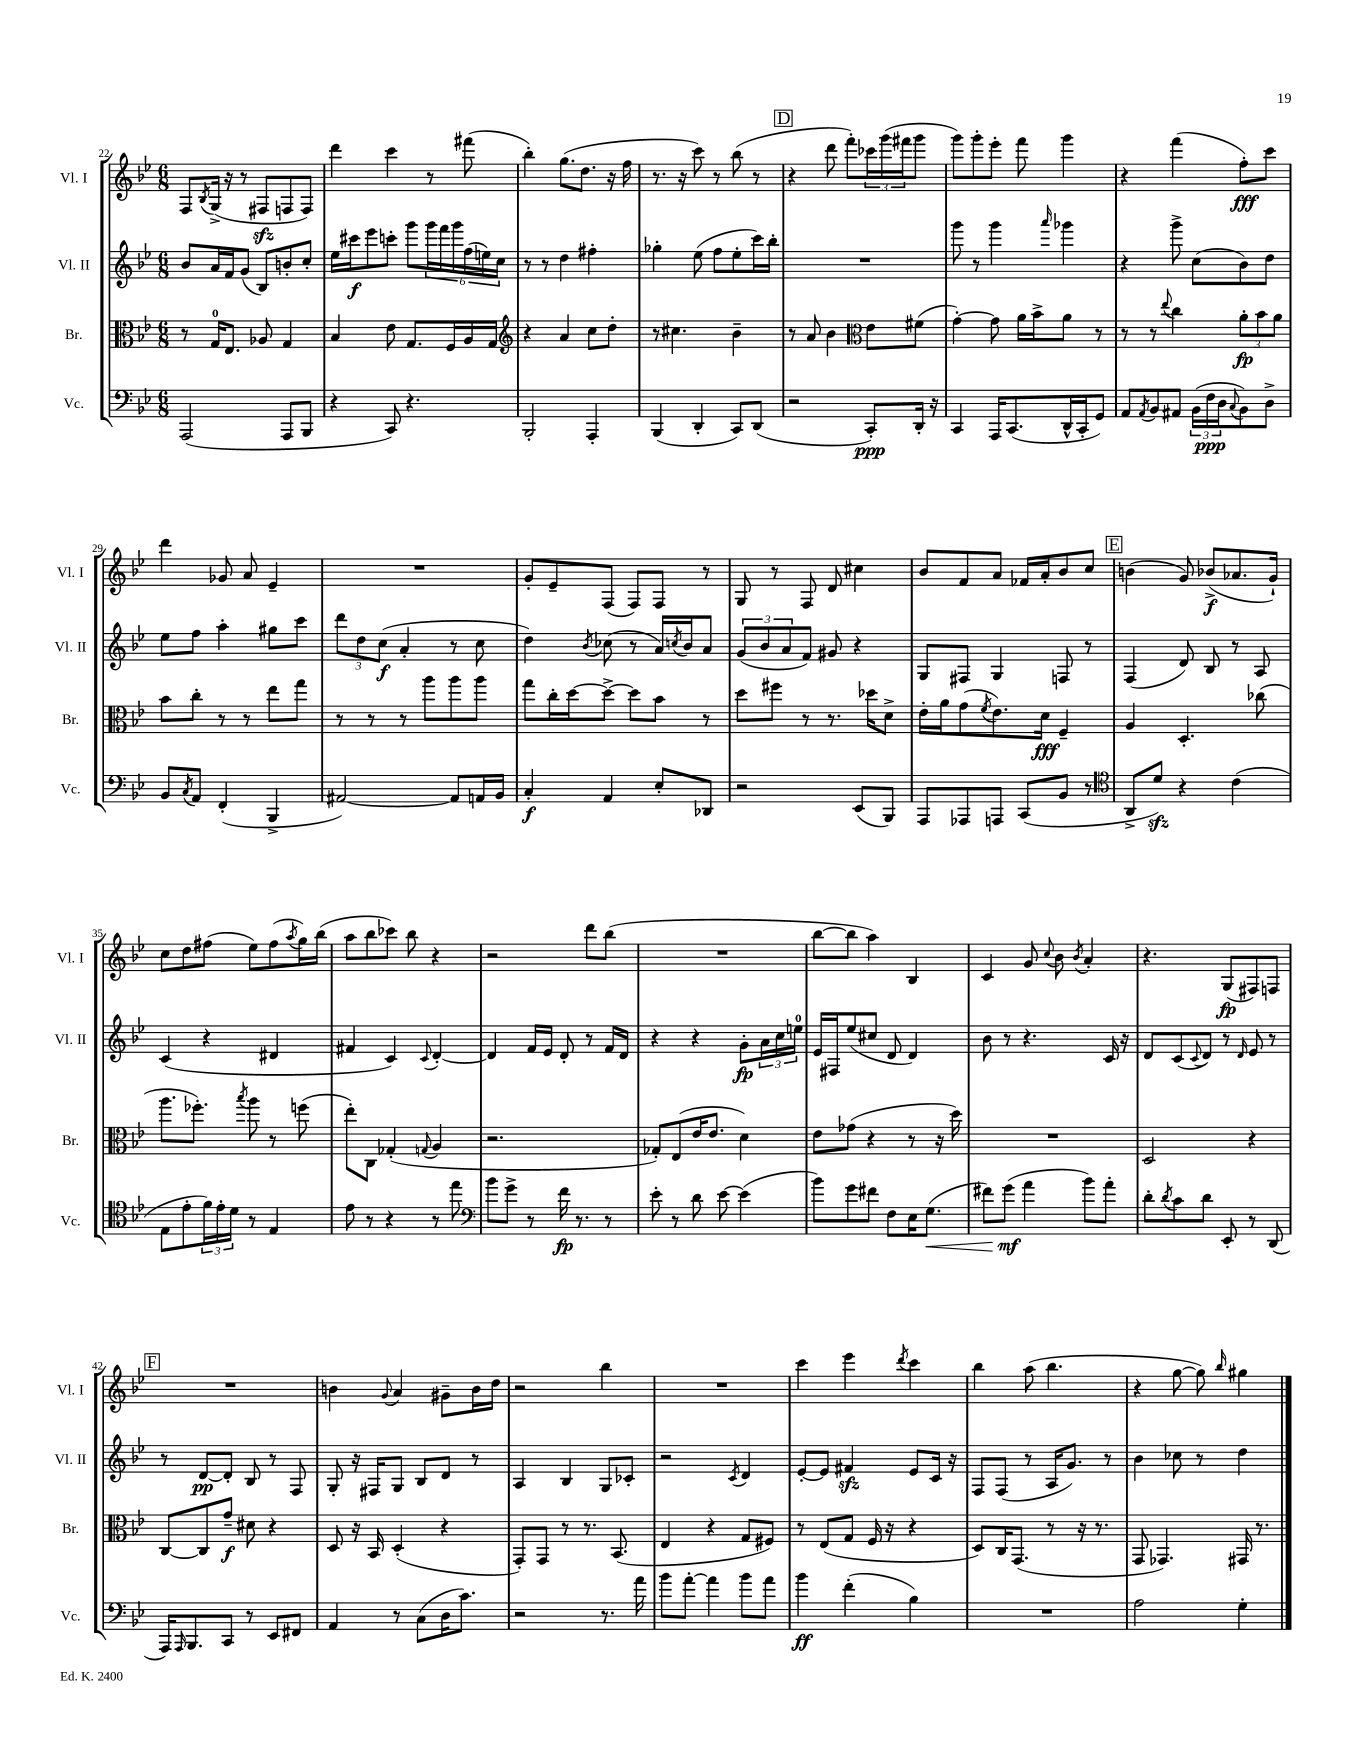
<<
\new StaffGroup <<
\new Staff = "s0" \with { instrumentName = "Vl. I" shortInstrumentName = "Vl. I" } {
    \clef treble \key bes \major \numericTimeSignature \time 6/8
    f8 \acciaccatura { bes8 } g16->( r16 r8 fis8\sfz f8 f8) |
    d'''4 c'''4 r8 fis'''8( |
    bes''4-.) g''8.( d''8. r16 f''16 |
    r8. r16 c'''8) r8 bes''8( r8 |
    \mark \markup { \box "D" } r4 d'''8 f'''8-.) \tuplet 3/2 { ces'''16 g'''16( fis'''16 } g'''8 |
    g'''8) g'''8-. ees'''8-. f'''8 g'''4 |
    r4 f'''4( f''8-.\fff) c'''8 |
    d'''4 ges'8 a'8 ees'4-- |
    R2. |
    g'8-. ees'8-- f8( f8) f8 r8 |
    g8 r8 f8 d'8 cis''4 |
    bes'8 f'8 a'8 fes'16 a'16-. bes'8 c''8 |
    \mark \markup { \box "E" } b'4( g'8) bes'8->\f( aes'8. g'16-!) |
    c''8 d''8 fis''8( ees''8) fis''8( \acciaccatura { a''8 } g''16) bes''16( |
    a''8 bes''8 ces'''8) bes''8 r4 |
    r2 d'''8 bes''8( |
    R2. |
    bes''8~ bes''8 a''4) bes4 |
    c'4 g'8 \appoggiatura { c''8 } bes'8 \acciaccatura { bes'8 } a'4-. |
    r4. g8\fp( fis8) f8 |
    \mark \markup { \box "F" } R2. |
    b'4 \appoggiatura { g'8 } a'4 gis'8-- b'16 d''16 |
    r2 bes''4 |
    R2. |
    c'''4 ees'''4 \acciaccatura { d'''8 } c'''4 |
    bes''4 a''8( bes''4. |
    r4 g''8~ g''8) \grace { bes''16 } gis''4 \bar "|." |
}
\new Staff = "s1" \with { instrumentName = "Vl. II" shortInstrumentName = "Vl. II" } {
    \clef treble \key bes \major \numericTimeSignature \time 6/8
    bes'8 a'16 f'16 g'8( bes8) b'8-. c''8-. |
    ees''16 cis'''16\f ees'''8 c'''8-. g'''8 \tuplet 6/4 { g'''16 f'''16 g'''16 f''16( e''16) c''16 } |
    r8 r8 d''4 fis''4-. |
    ges''4-. ees''8( f''8 ees''8-. c'''16) bes''16-. |
    \mark \markup { \box "D" } R2. |
    g'''8 r8 g'''4 \grace { a'''16 } ges'''4 |
    r4 g'''8-> c''8( bes'8) d''8 |
    ees''8 f''8 a''4-. gis''8 c'''8 |
    \tuplet 3/2 { d'''8 d''8 c''8\f( } a'4-. r8 c''8 |
    d''4) \acciaccatura { bes'8 } ces''8( r8 a'16) \acciaccatura { c''8 } bes'16 a'8 |
    \tuplet 3/2 { g'8( bes'8 a'8 } f'8) gis'8 r4 |
    g8 fis8 g4 f8 r8 |
    \mark \markup { \box "E" } f4( d'8) bes8 r8 a8 |
    c'4( r4 dis'4 |
    fis'4 c'4) \appoggiatura { c'8 } d'4~-. |
    d'4 f'16 ees'16 d'8-. r8 f'16 d'16 |
    r4 r4 g'8-.\fp \tuplet 3/2 { a'16 c''16 e''16-0 } |
    ees'16 fis16 ees''8( cis''8 d'8 d'4) |
    bes'8 r8 r4. c'16 r16 |
    d'8 c'8( \appoggiatura { c'8 } d'8) r8 \grace { d'16 } ees'8 r8 |
    \mark \markup { \box "F" } r8 d'8~\pp d'8-. bes8 r8 f8 |
    g8-. r16 fis16 g8 bes8 d'8 r8 |
    a4 bes4 g8 ces'8-. |
    r2 \acciaccatura { c'8 } d'4 |
    ees'8~-. ees'8 fis'4\sfz ees'8 c'16 r16 |
    f8 f8( r8 a16 g'8.) r8 |
    bes'4 ces''8 r8 d''4 \bar "|." |
}
\new Staff = "s2" \with { instrumentName = "Br." shortInstrumentName = "Br." } {
    \clef alto \key bes \major \numericTimeSignature \time 6/8
    r8 g16-0 ees8. aes8 g4 |
    bes4 ees'8 g8. f16 a16 g16 |
    \clef treble r4 a'4 c''8 d''8-. |
    r8 cis''4. bes'4-- |
    \mark \markup { \box "D" } r8 a'8 bes'4 \clef alto ees'8 fis'8( |
    g'4~-.) g'8 a'16 bes'16-> a'8 r8 |
    r8 r8 \appoggiatura { ees''8 } c''4 \tuplet 3/2 { a'8-.\fp bes'8 a'8 } |
    bes'8 c''8-. r8 r8 ees''8 g''8 |
    r8 r8 r8 a''8 a''8 a''8 |
    g''8 c''16-. d''16~ d''8~-> d''8 bes'8 r8 |
    d''8 fis''8 r8 r8. des''16 d'8-> |
    ees'16-. a'16 g'8( \acciaccatura { f'8 } ees'8.) d'16\fff f4-- |
    \mark \markup { \box "E" } a4 d4.-. ces''8( |
    a''8. fes''8.-.) \acciaccatura { bes''8 } a''8 r8 f''8( |
    ees''8-.) c8 ges4-.( \appoggiatura { g8 } a4 |
    r2. |
    ges8-.) ees8( ees'16 ees'8. d'4) |
    ees'8 ges'8( r4 r8 r16 d''16) |
    R2. |
    d2 r4 |
    \mark \markup { \box "F" } c8~ c8 g'8--\f dis'8 r4 |
    d8 r16 bes,16 d4-.( r4 |
    g,8-.) g,8 r8 r8. bes,8.( |
    ees4 r4 g8 fis8) |
    r8 ees8( g8 f16 r16 r4 |
    d8) c16 g,8.( r8 r16 r8. |
    g,8 ges,4.) gis,16 r8. \bar "|." |
}
\new Staff = "s3" \with { instrumentName = "Vc." shortInstrumentName = "Vc." } {
    \clef bass \key bes \major \numericTimeSignature \time 6/8
    a,,2( a,,8 bes,,8 |
    r4 c,8) r4. |
    bes,,2-. a,,4-. |
    bes,,4( d,4-. c,8) d,8( |
    \mark \markup { \box "D" } r2 c,8-.\ppp) d,16-. r16 |
    c,4 a,,16 c,8.( d,16-^ c,16-. g,8) |
    a,8 \acciaccatura { a,8 } bes,8 ais,8 \tuplet 3/2 { bes,16( f16\ppp d16 } \appoggiatura { c8 } bes,8) d8-> |
    bes,8 \acciaccatura { c8 } a,8 f,4-.( bes,,4-> |
    ais,2~) ais,8 a,16 bes,16 |
    c4-.\f a,4 ees8-. des,8 |
    r2 ees,8( bes,,8) |
    a,,8 aes,,8 a,,8 c,8( bes,8 r8 |
    \mark \markup { \box "E" } \clef tenor a,8-> d'8\sfz) r4 c'4( |
    ees8 ees'8-. \tuplet 3/2 { f'16) ees'16-. d'16 } r8 ees4 |
    ees'8 r8 r4 r8 ees''8 |
    \clef bass bes'8 g'8-> r8 f'16\fp r8. r8 |
    ees'8-. r8 d'8 ees'8~ ees'4( |
    bes'8) g'8 fis'8 f8 ees16 g8.\<( |
    fis'8) g'8\mf\!( a'4 bes'8) a'8-. |
    d'8-. \acciaccatura { d'8 } c'8 d'8 ees,8-. r8 d,8( |
    \mark \markup { \box "F" } a,,16) \grace { a,,16 } bes,,8. c,8 r8 ees,8 fis,8 |
    a,4 r8 c8( d16 c'8.) |
    r2 r8. a'16 |
    bes'8 a'8~-. a'4 bes'8 a'8 |
    bes'4\ff f'4-.( bes4) |
    R2. |
    a2 g4-. \bar "|." |
}
>>
>>
\layout { \context { \Score currentBarNumber = #22 } }
